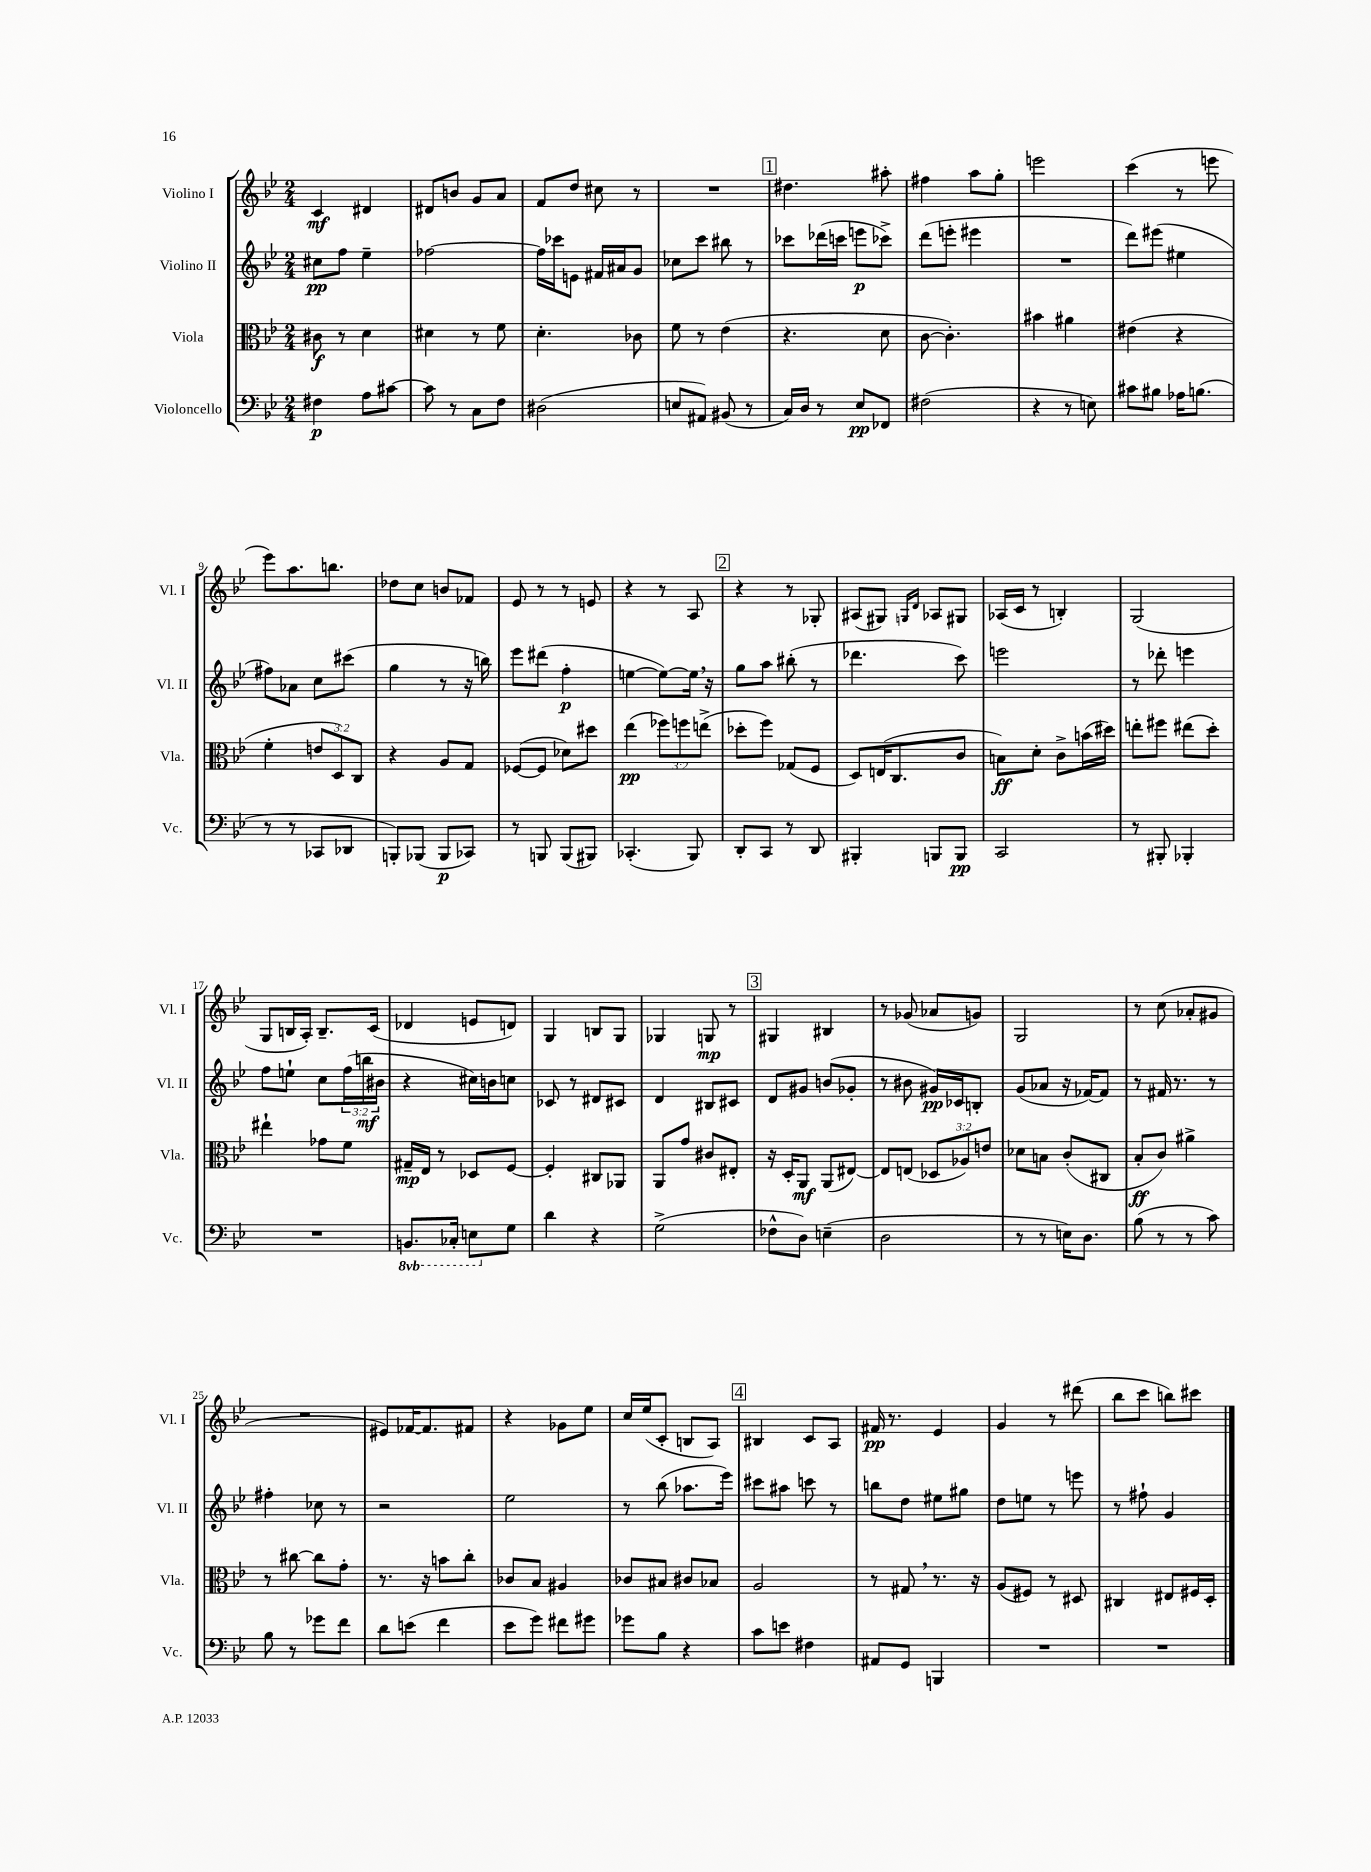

**kern	**kern	**kern	**kern
*staff4	*staff3	*staff2	*staff1
*clefF4	*clefC3	*clefG2	*clefG2
*k[b-e-]	*k[b-e-]	*k[b-e-]	*k[b-e-]
*M2/4	*M2/4	*M2/4	*M2/4
4F#	8c#	8cc#	4c
.	8r	8ff	.
8A	4d	4ee-~	4d#
[8c#	.	.	.
=	=	=	=
8c#]	4d#	[2ff-	8d#
8r	.	.	8b
8C	8r	.	8g
8F	8f	.	8a
=	=	=	=
(2D#	4.d'	16ff-]	8f
.	.	16ccc-	.
.	.	8e	8dd
.	.	16f#	8cc#
.	.	16a#	.
.	8c-	8g	8r
=	=	=	=
8E	8f	8cc-	2r
8AA#)	8r	8ccc	.
(8BB#	(4e-	8bb#	.
8r	.	8r	.
=	=	=	=
16C)	4.r	8ccc-	4.dd#
16D	.	.	.
8r	.	(16ddd-	.
.	.	16ccc	.
8E-	.	8eee	.
8FF-	8d	8ccc-^)	8aa#'
=	=	=	=
(2F#	[8c	(8ddd	4ff#
.	4.c'])	8eee'	.
.	.	4eee#	8aa
.	.	.	8gg'
=	=	=	=
4r	4b#	2r	2eee
8r	4a#	.	.
8E)	.	.	.
=	=	=	=
8c#	(4e#	8ddd)	(4ccc
8B#	.	(8eee#	.
16A-	4r	4ee#	8r
(8.B	.	.	.
.	.	.	8eee
=	=	=	=
8r	4f'	8ff#)	8eee-)
8r	.	8a-	8.aa
8CC-	12e	8cc	.
.	.	.	8.bb
.	12D)	.	.
8DD-	.	(8ccc#	.
.	12C	.	.
=	=	=	=
8BBB')	4r	4gg	8dd-
(8BBB-	.	.	8cc
8BBB-	8A	8r	8b
8CC-)	8G	16r	8f-
.	.	16bb)	.
=	=	=	=
8r	([8F-	8eee-	8e-
8BBB	8F-]	(8ddd#	8r
(8BBB	8d-)	4ff'	8r
8BBB#)	8dd#	.	8e
=	=	=	=
(4.CC-'	(4ee-	[4ee	4r
.	12ff-)	8ee_)	8r
.	12ff	.	.
8BBB-)	.	16ee]	8A
.	(12ee^	.	.
.	.	16r	.
=	=	=	=
8DD'	8dd-'	8gg	4r
8CC	8ff)	8aa	.
8r	(8G-	(8bb#'	8r
8DD	8F	8r	8G-'
=	=	=	=
4BBB#'	8D)	4.ddd-	(8A#
.	(16E	.	8G#)
.	8.C	.	.
.	.	.	16qqG
.	.	.	16qqd
8BBB	.	.	8A-
8BBB	8c	8ccc)	8G#
=	=	=	=
2CC	8B)	2eee	(16A-
.	.	.	16c
.	8d'	.	8r
.	8c^	.	4B')
.	(16b	.	.
.	16dd#)	.	.
=	=	=	=
8r	8ee'	8r	(2G
8BBB#'	8ff#	8ddd-'	.
4BBB-'	(8ee#	4eee	.
.	8dd')	.	.
=	=	=	=
2r	4ee#`	8ff	8G
.	.	8ee`	16B
.	.	.	16A')
.	8g-	8cc	8.B~
.	8f	(24ff	.
.	.	24bb	.
.	.	.	(16c
.	.	24b#	.
=	=	=	=
8.BBB	16G#~	4r	4d-
.	16E-	.	.
.	8r	.	.
16CC-'	.	.	.
8EE	8D-	16cc#)	8e
.	.	16b	.
8G	[8F	8cc	8d)
=	=	=	=
4d	4F']	8c-	4G
.	.	8r	.
4r	8C#	8d#	8B
.	8AA-	8c#	8G
=	=	=	=
(2G^	8AA	4d	4G-
.	8g	.	.
.	8c#	8B#	8G
.	8E#'	8c#	8r
=	=	=	=
8F-^^	16r	8d	4G#
.	16D'	.	.
8D)	8AA	8g#	.
(4E~	(8AA	(8b	4B#
.	[8E#)	8g-'	.
=	=	=	=
2D	8E#]	8r	8r
.	(8E	8b#	(8g-
.	12D-	16g#)	8a-
.	.	16c-	.
.	12A-)	.	.
.	.	8B'	8g)
.	12e	.	.
=	=	=	=
8r	8d-	(8g	2G
8r	8B	8a-	.
16E)	(8c'	16r	.
8.D	.	[16f-)	.
.	8C#	8f-]	.
=	=	=	=
(8B-	8B-'	8r	8r
8r	8c)	16f#	(8cc
.	.	8.r	.
8r	4a#^	.	8a-'
8c)	.	8r	8g#
=	=	=	=
8B-	8r	4ff#'	2r
8r	[8cc#	.	.
8g-	8cc#]	8cc-	.
8f	8g'	8r	.
=	=	=	=
8d	8.r	2r	8e#)
(8e	.	.	[16f-
.	16r	.	8.f-]
4f	8b	.	.
.	8cc'	.	8f#
=	=	=	=
8e-	8c-	2ee-	4r
8g)	8B-	.	.
8f#	4A#	.	8g-
8g#	.	.	8ee-
=	=	=	=
8g-	8c-	8r	16cc
.	.	.	(16ee-
8B-	8B#	(8bb-	8c'
4r	8c#	8.aa-	8B
.	8B-	.	8A)
.	.	16eee-)	.
=	=	=	=
8c	2A	8ccc#	4B#
8e	.	8aa#	.
4F#	.	8ccc	8c
.	.	8r	8A
=	=	=	=
8AA#	8r	8bb	16f#
.	.	.	8.r
8GG	8G#	8dd	.
4BBB	8.r	8ee#	4e-
.	.	8gg#	.
.	16r	.	.
=	=	=	=
2r	(8A	8dd	4g
.	8F#)	8ee	.
.	8r	8r	8r
.	8D#	8eee	(8ddd#
=	=	=	=
2r	4C#	8r	8bb-
.	.	8ff#`	8ccc
.	8E#	4g	8bb)
.	16F#	.	8ccc#
.	16D'	.	.
==	==	==	==
*-	*-	*-	*-
